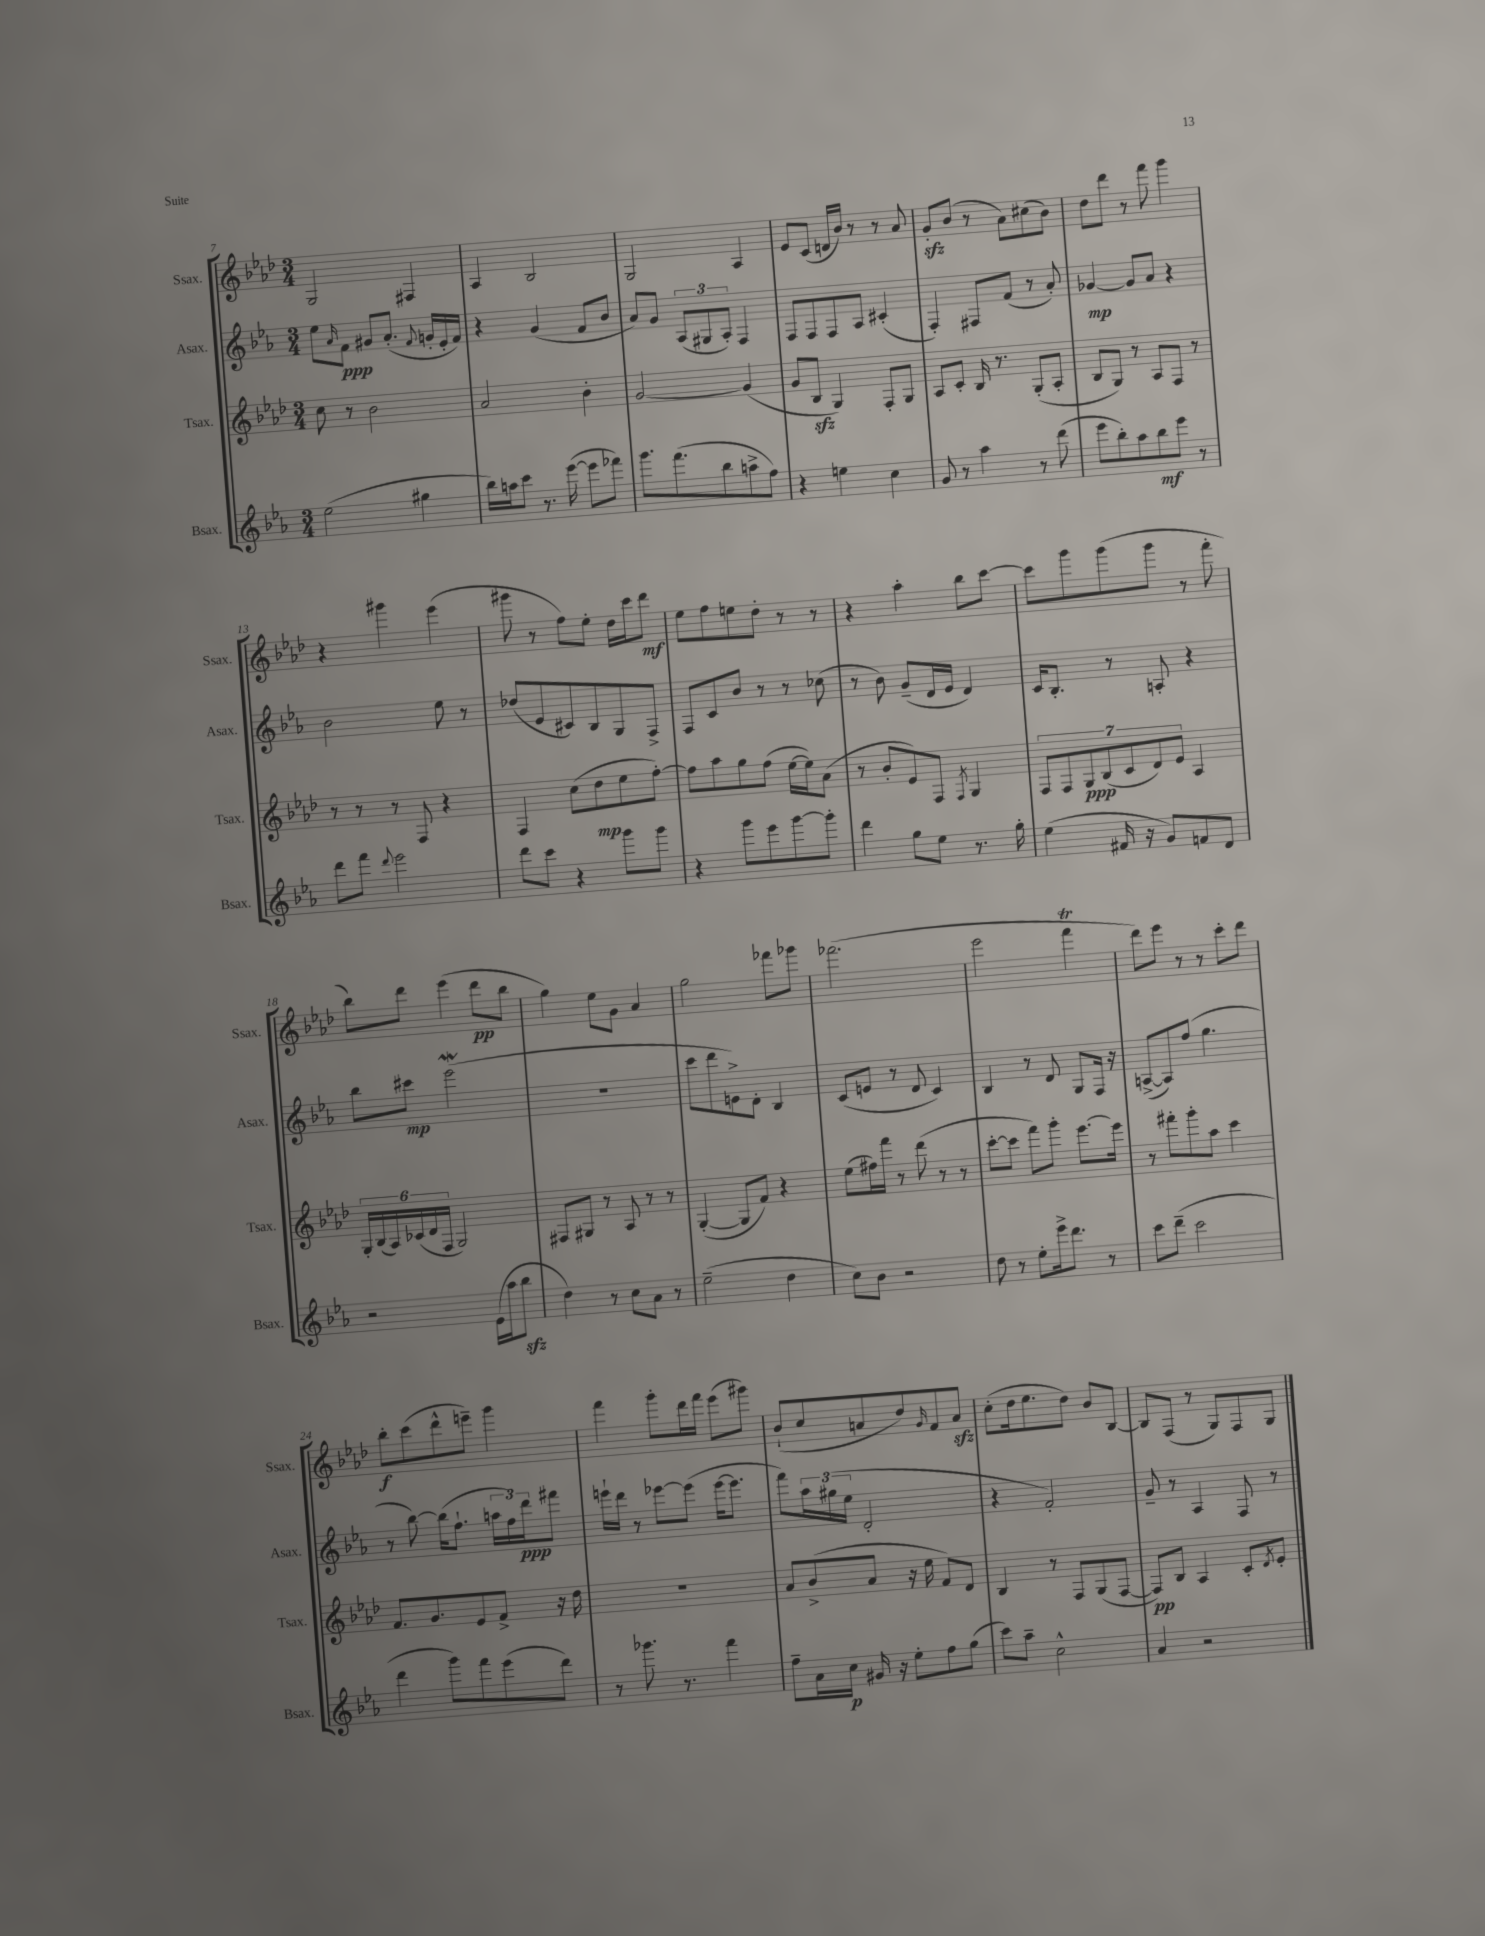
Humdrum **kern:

**kern	**kern	**kern	**kern
*staff4	*staff3	*staff2	*staff1
*clefG2	*clefG2	*clefG2	*clefG2
*k[b-e-a-]	*k[b-e-a-d-]	*k[b-e-a-]	*k[b-e-a-d-]
*M3/4	*M3/4	*M3/4	*M3/4
(2ee-	8cc	8ee-	2G
.	.	16qqa-	.
.	8r	8f	.
.	2b-	8g#	.
.	.	(8.a-'	.
4gg#	.	.	4F#
.	.	8qqf	.
.	.	16g'	.
.	.	16e-'	.
.	.	16f)	.
=	=	=	=
16bb-)	2a-	4r	4A-
16aa	.	.	.
8ccc	.	.	.
8.r	.	(4g	2B-
([16eee-	.	.	.
8eee-]	4b-'	8f	.
8fff-)	.	8b-	.
=	=	=	=
8.ggg	[2g	8a-)	2G
.	.	8g	.
(8.fff	.	.	.
.	.	(12A-	.
.	.	12G#	.
8bb-	.	.	.
.	.	12A-')	.
8aa^	(4g]	4F	4A-
8ff)	.	.	.
=	=	=	=
4r	8g	8F	8e-
.	8B-	8F	(8c
4ee	4G)	8F	16d
.	.	.	16b-)
.	.	8A-	8r
4cc	8F'	(4c#'	8r
.	8G	.	8a-
=	=	=	=
8g	8A-	4F')	8g'
8r	8c'	.	(8b-
4aa-	16B-	8F#	8r
.	8.r	.	.
.	.	(8f	8a-)
8r	(8G'	8r	(8cc#
(8ddd	8A-'	8a-')	8b-)
=	=	=	=
8eee-	8B-	[4g-	8dd-
8bb-')	8G)	.	8ddd-
8aa-	8r	8g-]	8r
8bb-	8A-	8a-	8fff
8eee-	8F	4r	4ggg
8r	8r	.	.
=	=	=	=
8ddd	8r	2b-	4r
8fff	8r	.	.
8qqddd	.	.	.
2eee-	8r	.	4ggg#
.	8F	.	.
.	4r	8ee-	(4eee-
.	.	8r	.
=	=	=	=
8ddd	4F	(8dd-	8ggg#
8ccc	.	8e-	8r
4r	(8cc	8c#)	8ff)
.	8dd-	8B-	8ee-'
8ggg	8ee-	8G	16dd-
.	.	.	16ccc
8ggg	[8ff')	8F^	8ddd-
=	=	=	=
4r	8ff]	8F	8ee-
.	8aa-	8c	8ff
8ggg	8gg	8b-	8ee
8eee-	(8ff	8r	8dd-'
[8ggg	[16ee-	8r	8r
.	16ee-])	.	.
8ggg']	(8a-	(8cc-	8r
=	=	=	=
4ddd	8r	8r	4r
.	8b-'	8b-)	.
8gg	8e-)	(8g~	4aa-'
8ee-	8F	16d	.
.	.	16e-	.
.	8qF	.	.
8.r	4G	4d)	8bb-
.	.	.	[8ccc
16gg'	.	.	.
=	=	=	=
(4ee-	14F	16c	8ccc]
.	.	8.B-'	.
.	14F	.	.
.	.	.	8ggg
.	14G	.	.
.	(14B-	.	.
16f#	.	8r	(8ggg
.	14c	.	.
16r	.	.	.
.	14d-)	.	.
8g)	.	8A'	8ggg
.	14e-	.	.
8f	4A-	4r	8r
8d	.	.	8fff'
=	=	=	=
2r	24G'	8bb-	8bb-)
.	(24B-	.	.
.	24A-)	.	.
.	(24c-	8ccc#	8ddd-
.	24d-	.	.
.	24F	.	.
.	2G)	(2eee-	(4eee-
(16e-	.	.	8ddd-
16aa-	.	.	.
8bb-	.	.	8bb-
=	=	=	=
4dd)	8F#	2.r	4gg)
.	8G#	.	.
8r	8r	.	8ee-
8cc	8A-	.	8g
8a-	8r	.	4a-
8r	8r	.	.
=	=	=	=
(2ee-~	([4G'	8ccc	2gg
.	.	8ddd	.
.	8G]	8e^)	.
.	8f)	8d'	.
4dd	4r	4B-	8fff-
.	.	.	8ggg-
=	=	=	=
8cc)	(8ee-	(8c	(2.fff-
8b-	16ff#)	8e	.
.	16fff	.	.
2r	8r	8r	.
.	(8ddd-	8d	.
.	8r	4c)	.
.	8r	.	.
=	=	=	=
8dd	[8ccc'	4B-	2eee-
8r	8ccc]	.	.
8ee-'	8fff)	8r	.
16eee-^	8ggg'	8d	.
8.ddd	.	.	.
.	[8.eee-	8G	4fff
8r	.	16F	.
.	16eee-]	16r	.
=	=	=	=
8ccc	8r	([8A^	8ddd-)
(8ddd~	8fff#'	8A])	8eee-
2ccc	8ggg'	(8ff	8r
.	8aa-	4.gg	8r
.	4ccc	.	8ccc'
.	.	.	8ddd-
=	=	=	=
4ddd	8.f	8r	8bb-'
.	.	[8bb-)	(8ccc
.	8.g	.	.
8ggg)	.	(16bb-]	8ddd-^^
.	.	8.ff`	.
8fff	8e-	.	8eee~)
(8eee-	8f^	24aa	4ggg
.	.	24ff)	.
.	.	24ddd	.
8ddd)	16r	8fff#	.
.	16dd-	.	.
=	=	=	=
8r	2.r	16eee`	4fff
.	.	16ddd	.
8.ggg-	.	8r	.
.	.	[8eee-	8ggg'
8.r	.	.	.
.	.	(8eee-]	16ddd-
.	.	.	16fff
4fff	.	[16eee-	(8eee-
.	.	8.eee-]	.
.	.	.	8ggg#)
=	=	=	=
8ff~	8a-	8fff)	(8b-`
16a-	(8b-^	24aa-	8cc
.	.	(24gg#	.
16cc	.	.	.
.	.	24ee-	.
16g#	8a-	2d'	8a
16r	.	.	.
8ee-'	16r	.	8dd-)
.	16ee-	.	.
.	.	.	16qqg
8ff	8f)	.	8f
(8gg	8d-	.	8a
=	=	=	=
8ccc)	4B-	4r	(8cc'
8aa-~	.	.	16dd-
.	.	.	8.ee-
2cc^^	8r	2f')	.
.	8F	.	8dd-)
.	(8G	.	8b-
.	[8F	.	[8B-
=	=	=	=
4a-	8F])	8g~	8B-]
.	8B-	8r	(8F
2r	4A-	4A-	8r
.	.	.	8G)
.	8c'	8F	8F
.	8qd-	.	.
.	8e-'	8r	8G
==	==	==	==
*-	*-	*-	*-
